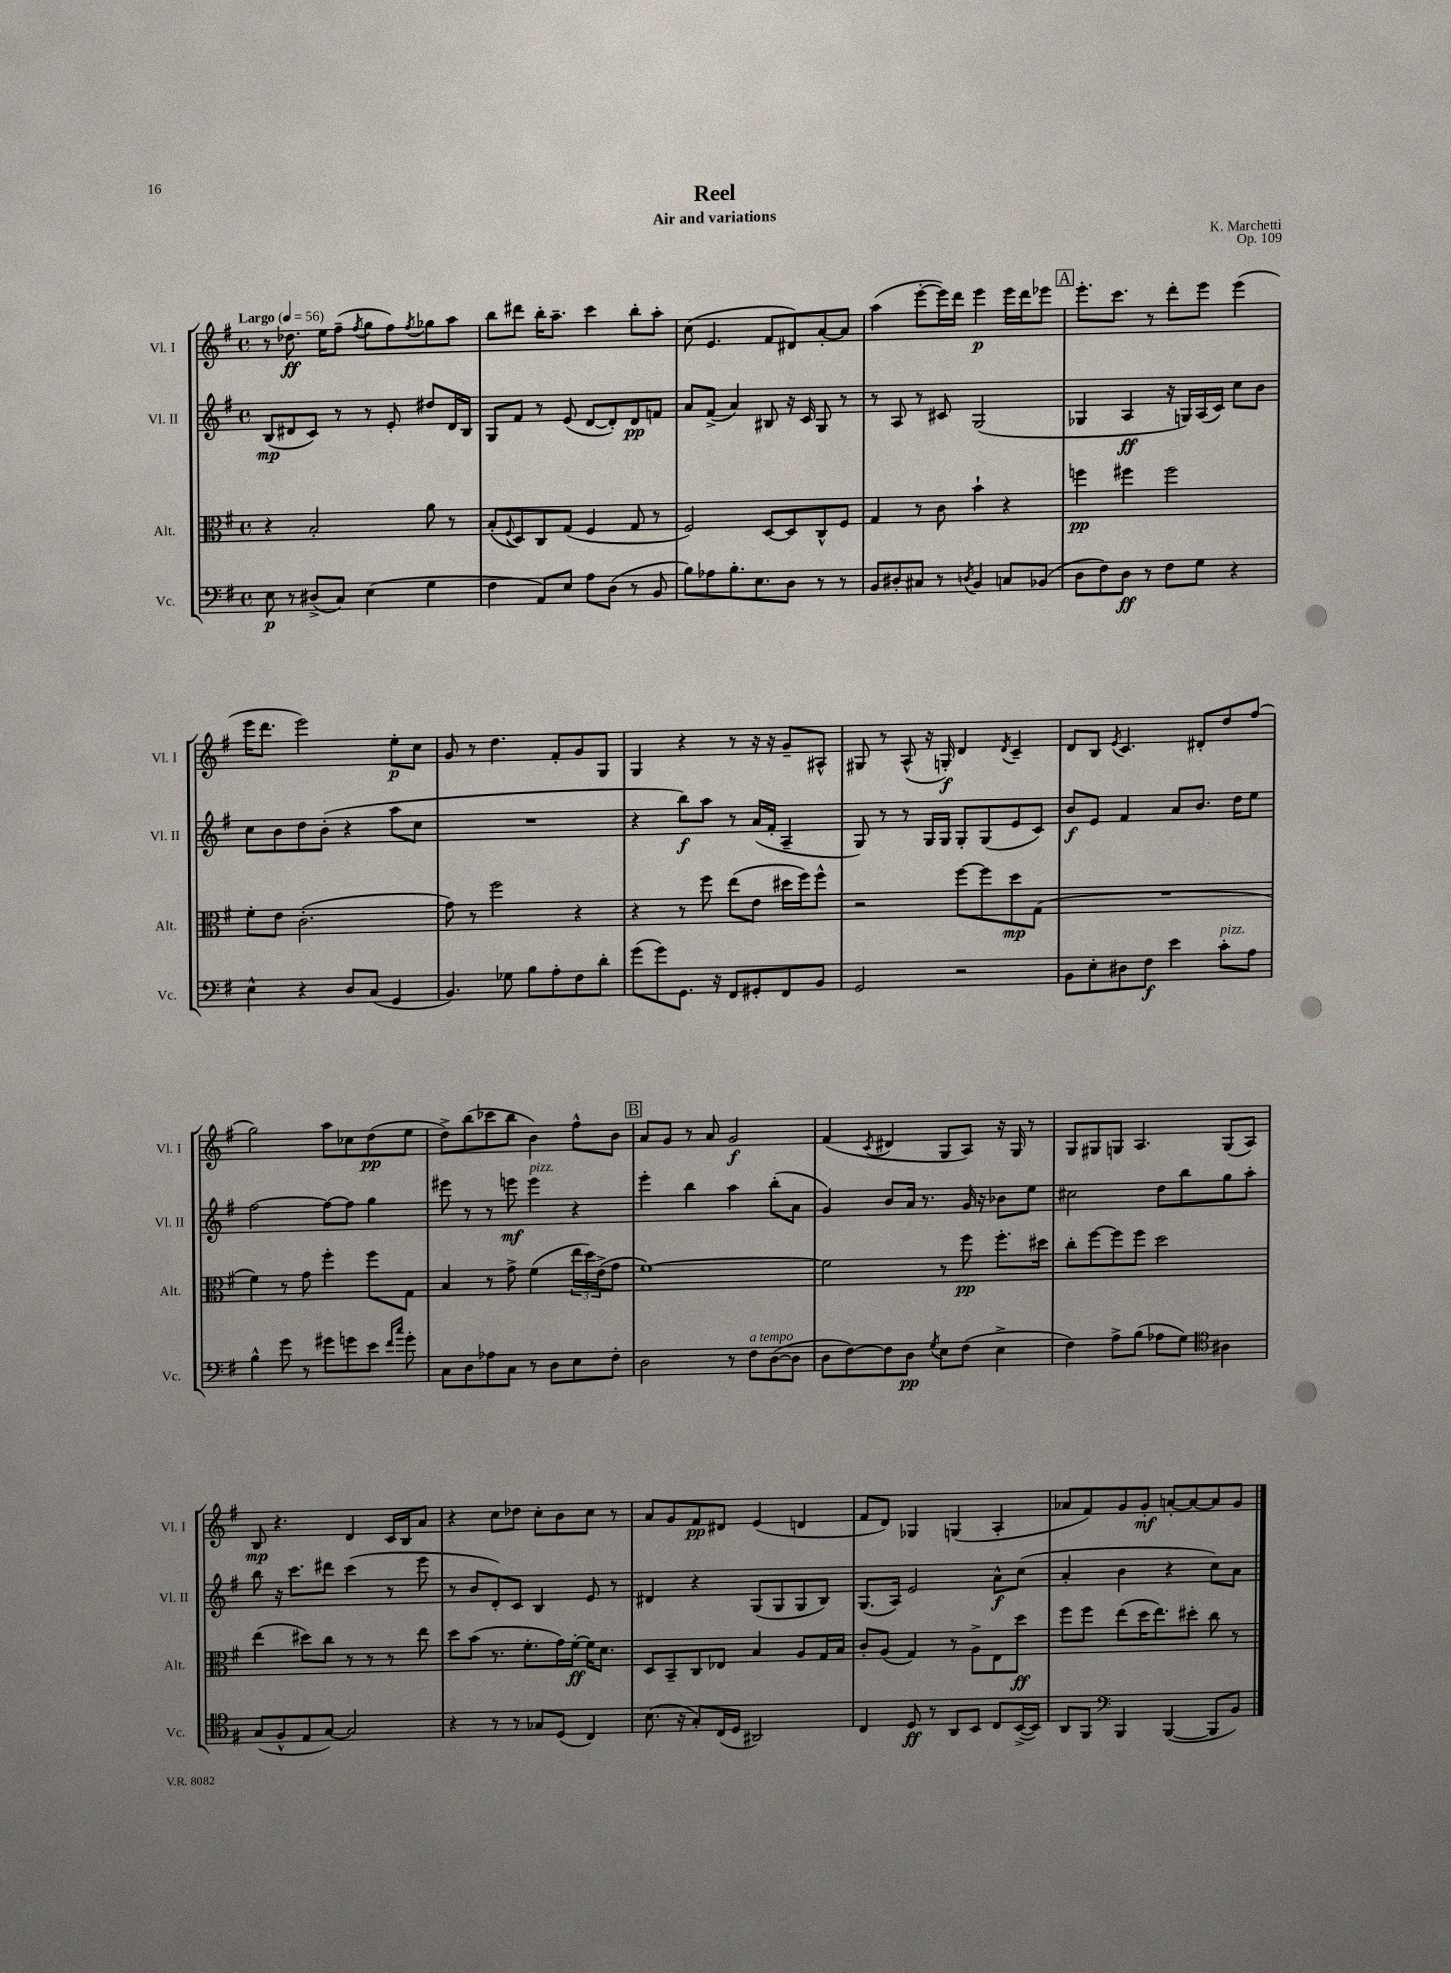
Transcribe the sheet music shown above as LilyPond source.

\header { title = "Reel" composer = "K. Marchetti" subtitle = "Air and variations" opus = "Op. 109" }
<<
\new StaffGroup <<
\new Staff = "s0" \with { instrumentName = "Vl. I" shortInstrumentName = "Vl. I" } {
    \clef treble \key g \major \defaultTimeSignature \time 4/4 \tempo "Largo" 4 = 56
    r8 des''8.\ff e''16 fis''8--( \acciaccatura { fis''8 } g''8 fis''8) \acciaccatura { fis''8 } ges''8 a''8 |
    b''8 dis'''8 b''16-. a''8.-- c'''4 b''8-. a''8-. |
    c''8( e'4. fis'8 dis'8) a'8~-. a'8 |
    a''4( e'''8~-. e'''16) d'''16 e'''4\p e'''16 d'''16 ees'''8 |
    \mark \markup { \box "A" } e'''8.-. c'''8. r8 d'''8-. e'''8 e'''4( |
    e'''16 d'''8. e'''2) e''8-.\p c''8 |
    g'8 r8 d''4. fis'8-. g'8 g8 |
    g4 r4 r8 r16 r16 g'8-- ais8-^ |
    gis8 r8 a8-^( r16 g16-.\f) d'4 \acciaccatura { d'8 } c'4-- |
    d'8 b8 \acciaccatura { e'8 } c'4. dis'8-. d''8 fis''8( |
    g''2) a''8 ces''8 d''8\pp( e''8 |
    d''8->) b''8( ces'''8 b''8 b'4) fis''8-^ b'8 |
    \mark \markup { \box "B" } a'8 g'8 r8 a'8 g'2\f |
    fis'4( \acciaccatura { c'8 } dis'4 g8 a8) r16 g16 r8 |
    g8 gis8 g8 a4. g8( a8) |
    b8\mp r4. d'4 c'16 b16 a'8 |
    r4 c''8 des''8 c''8-. b'8 c''8 r8 |
    a'8 g'8 fis'8\pp dis'8 e'4( d'4 |
    fis'8 d'8) ges4 g4( a4-. |
    aes'8 fis'8) g'8 g'8-.\mf a'8~-. a'8~ a'8 g'8 \bar "|." |
}
\new Staff = "s1" \with { instrumentName = "Vl. II" shortInstrumentName = "Vl. II" } {
    \clef treble \key g \major \defaultTimeSignature \time 4/4
    b8\mp( dis'8 c'8) r8 r8 e'8-. dis''8 dis'16 b16 |
    g8 fis'8 r8 e'8( d'8~ d'8-.) d'8\pp f'8 |
    a'8 fis'8->( a'4) bis8 r16 c'16 g8 r8 |
    r8 a8 r8 cis'8 g2( |
    \mark \markup { \box "A" } ges4 a4\ff r16 g16) a16( c'16) c''8 b'8 |
    c''8 b'8 d''8 b'8-.( r4 a''8 c''8 |
    R1 |
    r4 b''8\f) a''8 r8 a'16( fis'16-. a4-- |
    g8) r8 r8 g16 g16 g8-. g8( e'8 c'8) |
    b'8\f e'8 fis'4 a'8 b'8. d''16 e''8 |
    fis''2~ fis''8~ fis''8 g''4 |
    eis'''8 r8 r8 e'''8\mf e'''4^\markup { \italic "pizz." } r4 |
    \mark \markup { \box "B" } e'''4-. b''4 a''4 b''8-.( a'8 |
    g'4) b'8 a'16 r8. g'16 r16 bes'8 e''8 |
    cis''2 d''8 b''8 g''8 a''8-. |
    b''8 r16 c'''8. dis'''8 c'''4( r8 e'''8 |
    r8 b'8 d'8-.) c'8 b4 e'8 r8 |
    dis'4 r4 g8( g8 g8 b8) |
    g8.( a16) e'2 a'8-^\f c''8( |
    a'4-. b'4 r4 c''8) a'8 \bar "|." |
}
\new Staff = "s2" \with { instrumentName = "Alt." shortInstrumentName = "Alt." } {
    \clef alto \key g \major \defaultTimeSignature \time 4/4
    r4 b2-. a'8 r8 |
    b8-.( \appoggiatura { fis8 } d8) c8 g8( fis4 g8 r8 |
    fis2) d8~ d8 c8-^ fis8 |
    g4 r8 c'8 b'4-! r4 |
    \mark \markup { \box "A" } f''4\pp fis''4 fis''2 |
    fis'8-. e'8 c'2.-.( |
    g'8) r8 fis''2 r4 |
    r4 r8 fis''8 e''8( e'8 dis''16 fis''16) fis''8-^ |
    r2 fis''8~ fis''8 d''8\mp g8( |
    R1 |
    fis'4) r8 g'8 fis''4-. fis''8 g8 |
    b4 r8 g'8-> fis'4( \tuplet 3/2 { e''16 d''16) e'16->( } g'8 |
    \mark \markup { \box "B" } fis'1~) |
    fis'2 r8 fis''8\pp fis''8.-. dis''16 |
    c''8-. fis''8~ fis''8 fis''8 d''2 |
    e''4( dis''8) c''8 r8 r8 r8 e''8 |
    d''8 b'8( r8. fis'8.-. g'16) fis'16~-.\ff fis'16 d'8. |
    d8 b,8-- c8 ees8 b4 a8 g16 b16 |
    c'8-. a8( g4) r8 a8-> e8 d''8\ff |
    fis''8 fis''8 e''8( d''16 e''8.) dis''8-. c''8 r8 \bar "|." |
}
\new Staff = "s3" \with { instrumentName = "Vc." shortInstrumentName = "Vc." } {
    \clef bass \key g \major \defaultTimeSignature \time 4/4
    e8\p r8 dis8->( c8) e4( g4 |
    fis4 a,8) e8 a8 d8( r8 b,8 |
    b8) aes8 b8.-. e8. d8 r8 r8 |
    b,8 dis8-. cis8 r8 \acciaccatura { d8 } b,4 c8 bes,8( |
    \mark \markup { \box "A" } d8 fis8) d8\ff r8 fis8 g8 r4 |
    e4-^ r4 d8 c8( g,4 |
    b,4.) ges8 b8 a8-. fis8 d'8-. |
    g'8( g'8) g,8. r16 fis,8 gis,8-. fis,8 b,8 |
    g,2 r2 |
    b,8 e8-. dis8 fis8\f e'4 c'8-.^\markup { \italic "pizz." } a8 |
    b4-^ g'8 r8 gis'8 g'8 e'8 \grace { fis'16 c''16 } g'8-. |
    c8 d8 aes8 c8 r8 d8 e8 fis8-. |
    \mark \markup { \box "B" } d2 r8 fis8^\markup { \italic "a tempo" } d8~( d8 |
    d8 fis8~) fis8 d8\pp \acciaccatura { g8 } e8 fis8( e4-> |
    fis4) a8-> b8( aes8 g8) \clef tenor ais4 |
    g8( fis8-^ e8 g8~) g2 |
    r4 r8 r8 ges8 d8( c4) |
    b8.( r16 g8-.) c16( d16 ais,2) |
    c4 d8\ff r8 a,8 b,8 c8 b,16~->( b,16) |
    a,8 fis,8 \clef bass b,,4 b,,4~( b,,8 b,8) \bar "|." |
}
>>
>>
\layout { \context { \Score \remove "Bar_number_engraver" } }
